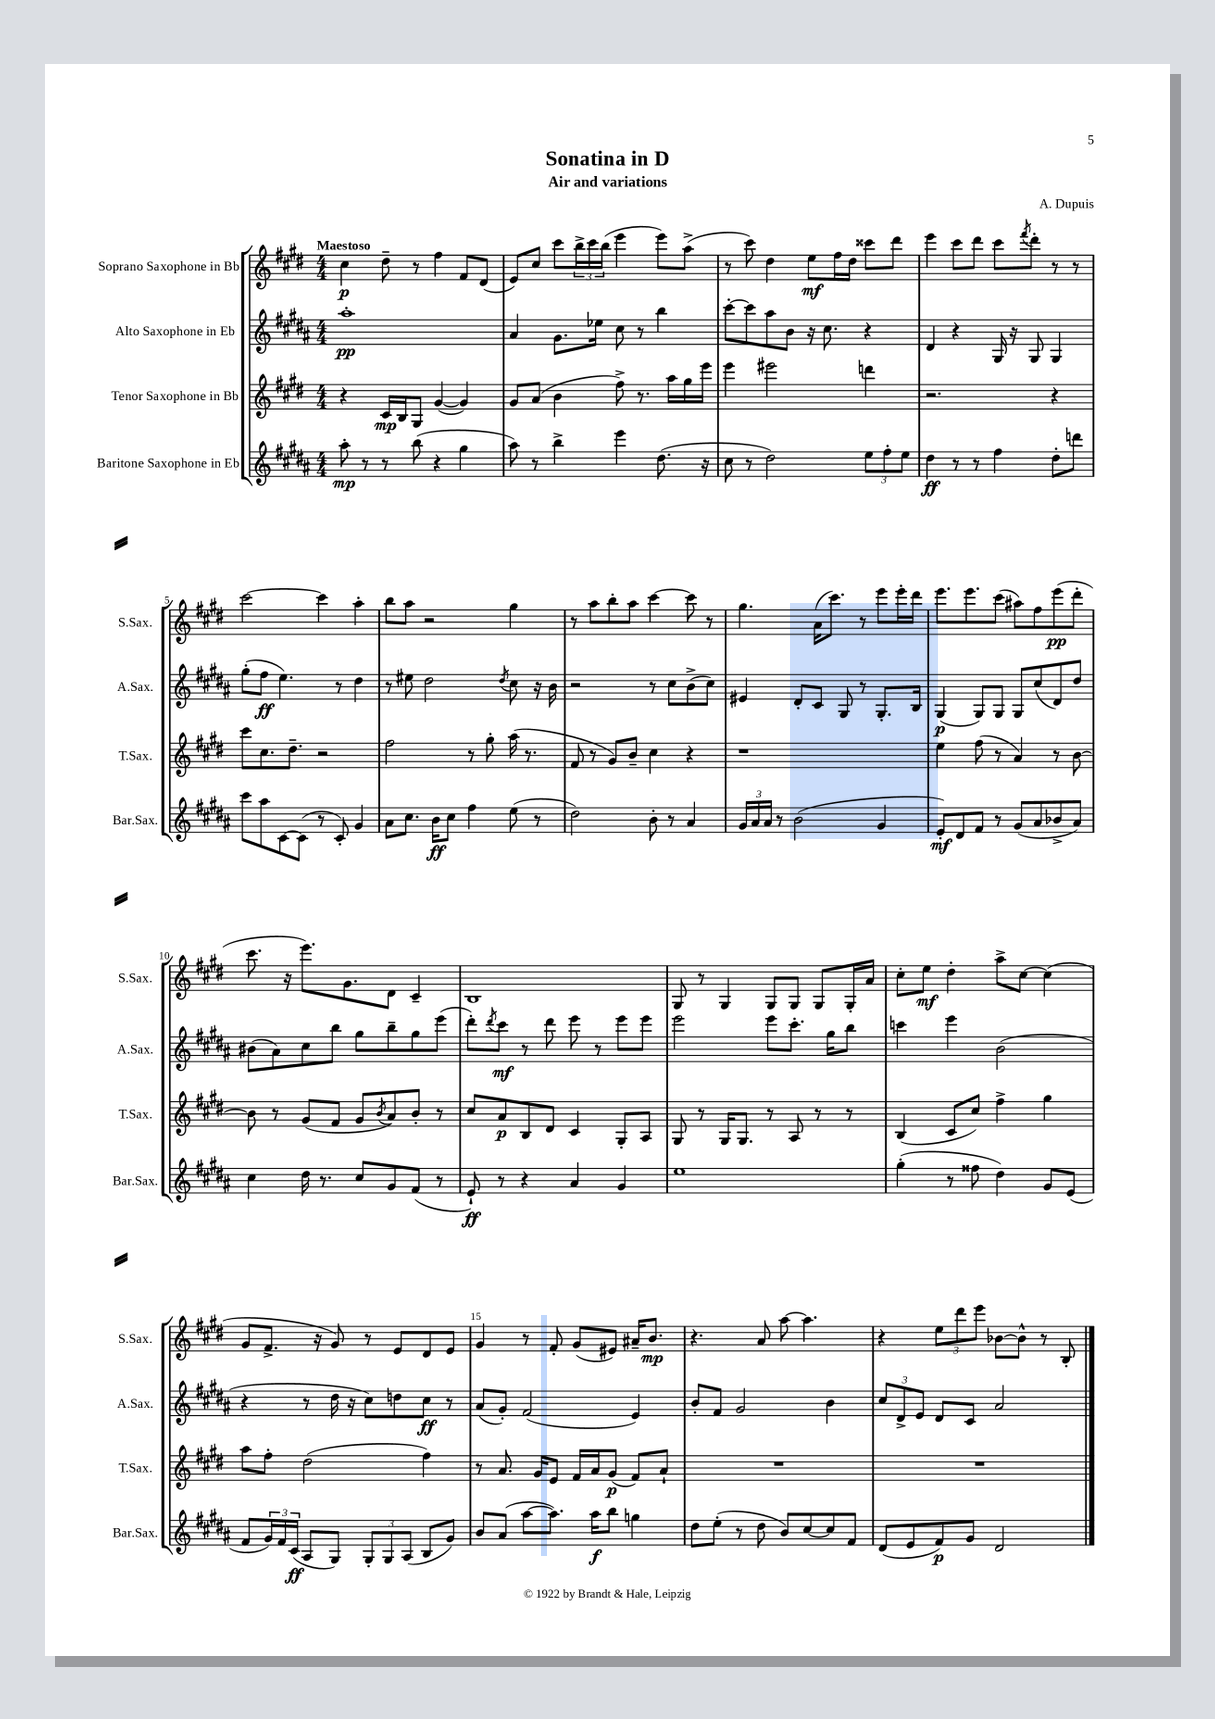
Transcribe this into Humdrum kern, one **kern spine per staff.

**kern	**dynam	**kern	**dynam	**kern	**dynam	**kern	**dynam
*part4	*part4	*part3	*part3	*part2	*part2	*part1	*part1
*staff4	*staff4	*staff3	*staff3	*staff2	*staff2	*staff1	*staff1
*I"Baritone Saxophone in Eb	*	*I"Tenor Saxophone in Bb	*	*I"Alto Saxophone in Eb	*	*I"Soprano Saxophone in Bb	*
*I'Bar.Sax.	*	*I'T.Sax.	*	*I'A.Sax.	*	*I'S.Sax.	*
*clefG2	*	*clefG2	*	*clefG2	*	*clefG2	*
*k[f#c#g#d#a#]	*	*k[f#c#g#d#]	*	*k[f#c#g#d#a#]	*	*k[f#c#g#d#]	*
*M4/4	*	*M4/4	*	*M4/4	*	*M4/4	*
=1	=1	=1	=1	=1	=1	=1	=1
!	!	!	!	!	!	!LO:TX:a:B:t=Maestoso	!
8aa#'\	mp	4r	.	1aa#'	pp	4cc#\	p
8r	.	.	.	.	.	.	.
8r	.	16c#/LL	mp	.	.	8dd#~\	.
.	.	16B/J	.	.	.	.	.
(8bb\	.	8G#/J	.	.	.	8r	.
4r	.	([4g#/	.	.	.	4ff#\	.
4gg#\	.	4g#/])	.	.	.	8f#/L	.
.	.	.	.	.	.	(8d#/J	.
=2	=2	=2	=2	=2	=2	=2	=2
8aa#\)	.	8g#/L	.	4a#/	.	8e/L)	.
8r	.	(8a/J	.	.	.	8cc#/J	.
4bb^\	.	4b\	.	8.g#\L	.	8ccc#\L	.
.	.	.	.	.	.	24bb^\L	.
.	.	.	.	.	.	24ccc#\	.
.	.	.	.	16ee-X\Jk	.	.	.
.	.	.	.	.	.	(24bb\JJ	.
4eee\	.	8ff#^\)	.	8cc#\	.	4eee\	.
.	.	8.r	.	8r	.	.	.
(8.dd#\	.	.	.	4bb\	.	8eee\L)	.
.	.	16aa\LL	.	.	.	.	.
.	.	16gg#\	.	.	.	(8aa^\J	.
16r	.	16eee\JJ	.	.	.	.	.
=3	=3	=3	=3	=3	=3	=3	=3
8cc#\	.	4eee\	.	[8ccc#'\L	.	8r	.
8r	.	.	.	8ccc#\]	.	8ccc#\)	.
2dd#\)	.	2eee#X\	.	8aa#\	.	4dd#\	.
.	.	.	.	8b\J	.	.	.
.	.	.	.	16r	.	8ee\L	mf
.	.	.	.	8.cc#\	.	.	.
.	.	.	.	.	.	16ff#\L	.
.	.	.	.	.	.	16dd#\JJ	.
12ee\L	.	4dddn\	.	4r	.	8ccc##X\L	.
12ff#'\	.	.	.	.	.	.	.
.	.	.	.	.	.	8ddd#\J	.
12ee\J	.	.	.	.	.	.	.
=4	=4	=4	=4	=4	=4	=4	=4
4dd#\	ff	2.r	.	4d#/	.	4eee\	.
8r	.	.	.	4r	.	8ccc#\L	.
8r	.	.	.	.	.	8ddd#\J	.
4ff#\	.	.	.	16G#/	.	8ccc#\L	.
.	.	.	.	16r	.	.	.
.	.	.	.	.	.	8qfff#/	.
.	.	.	.	8G#/	.	8ddd#'\J	.
8dd#'\L	.	4r	.	4G#/	.	8r	.
8dddn\J	.	.	.	.	.	8r	.
!!LO:LB:g=z
=5	=5	=5	=5	=5	=5	=5	=5
8ccc#\L	.	8ccc#\L	.	(8gg#'\L	.	[2ccc#\	.
8aa#\	.	8.cc#\	.	8ff#\J	ff	.	.
[8c#\	.	.	.	4.ee\)	.	.	.
.	.	8.dd#~\J	.	.	.	.	.
(8c#\J]	.	.	.	.	.	.	.
8r	.	2r	.	.	.	4ccc#\]	.
8c#'/)	.	.	.	8r	.	.	.
4g#/	.	.	.	4dd#\	.	4aa'\	.
=6	=6	=6	=6	=6	=6	=6	=6
8a#\L	.	2ff#\	.	8r	.	8bb\L	.
8.cc#\J	.	.	.	8ee#X\	.	8aa\J	.
.	.	.	.	2dd#\	.	2r	.
16b\KL	ff	.	.	.	.	.	.
8cc#\J	.	.	.	.	.	.	.
4ff#\	.	8r	.	.	.	.	.
.	.	8gg#'\	.	.	.	.	.
.	.	.	.	8qdd#/	.	.	.
(8ee\	.	(16aa\	.	8cc#\	.	4gg#\	.
.	.	8.r	.	.	.	.	.
8r	.	.	.	16r	.	.	.
.	.	.	.	16b\	.	.	.
=7	=7	=7	=7	=7	=7	=7	=7
2dd#\)	.	8f#/	.	2r	.	8r	.
.	.	8r	.	.	.	8aa\L	.
.	.	8g#/L)	.	.	.	8bb'\	.
.	.	8b~/J	.	.	.	8aa\J	.
8b'\	.	4cc#\	.	8r	.	[4ccc#\	.
8r	.	.	.	8cc#\L	.	.	.
4a#/	.	4r	.	(8b^\	.	8ccc#\]	.
.	.	.	.	8cc#\J)	.	8r	.
=8	=8	=8	=8	=8	=8	=8	=8
24g#/LL	.	1r	.	4e#X/	.	4.gg#\	.
24a#/	.	.	.	.	.	.	.
24a#/JJ	.	.	.	.	.	.	.
8r	.	.	.	.	.	.	.
(2b\	.	.	.	8d#'/L	.	.	.
.	.	.	.	8c#/J	.	(16a\KL	.
.	.	.	.	.	.	8.ccc#\J)	.
.	.	.	.	8G#/	.	.	.
.	.	.	.	8r	.	8r	.
4g#/	.	.	.	8.G#'/L	.	8eee\L	.
.	.	.	.	.	.	16eee'\L	.
.	.	.	.	16B/Jk	.	16ddd#\JJ	.
=9	=9	=9	=9	=9	=9	=9	=9
8e'/L)	mf	4ee\	.	(4G#/	p	8.eee\L	.
8d#/	.	.	.	.	.	.	.
.	.	.	.	.	.	8.eee\	.
8f#/J	.	(8ff#\	.	8G#/L)	.	.	.
8r	.	8r	.	8G#/J	.	(8ccc#\J	.
(8g#/L	.	4a/)	.	8G#/L	.	8aa#X\L)	.
8a#/	.	.	.	(8cc#/	.	8ff#\	.
8b-X^/	.	8r	.	8d#/)	.	(8eee\	pp
8a#/J)	.	[8b\	.	8dd#/J	.	8ddd#'\J	.
!!LO:LB:g=z
=10	=10	=10	=10	=10	=10	=10	=10
4cc#\	.	8b\]	.	(8b#X\L	.	8.ccc#\	.
.	.	8r	.	8a#\)	.	.	.
.	.	.	.	.	.	16r	.
16dd#\	.	(8g#/L	.	8cc#\	.	8.eee\L)	.
8.r	.	.	.	.	.	.	.
.	.	8f#/J	.	8bb\J	.	.	.
.	.	.	.	.	.	8.g#\	.
8cc#/L	.	8g#/L	.	8gg#\L	.	.	.
.	.	8qb/	.	.	.	.	.
8g#/	.	8a/)	.	8bb~\	.	8d#\J	.
(8f#/J	.	8b'/J	.	8gg#\	.	4c#~/	.
8r	.	8r	.	(8eee\J	.	.	.
=11	=11	=11	=11	=11	=11	=11	=11
8e`/)	ff	8cc#/L	.	8ddd#'\L)	.	1B	.
.	.	.	.	8qddd#/	.	.	.
8r	.	8a/	p	8ccc#\J	mf	.	.
4r	.	8B/	.	8r	.	.	.
.	.	8d#/J	.	8ddd#\	.	.	.
4a#/	.	4c#/	.	8eee\	.	.	.
.	.	.	.	8r	.	.	.
4g#/	.	8G#'/L	.	8eee\L	.	.	.
.	.	8A/J	.	8eee\J	.	.	.
=12	=12	=12	=12	=12	=12	=12	=12
1ee	.	8G#/	.	2eee\	.	8G#/	.
.	.	8r	.	.	.	8r	.
.	.	16G#/KL	.	.	.	4G#/	.
.	.	8.G#/J	.	.	.	.	.
.	.	8r	.	8eee\L	.	8G#/L	.
.	.	8A/	.	8.ccc#'\J	.	8G#/J	.
.	.	8r	.	.	.	8G#/L	.
.	.	.	.	16gg#\KL	.	.	.
.	.	8r	.	8bb\J	.	16G#'/L	.
.	.	.	.	.	.	16a/JJ	.
=13	=13	=13	=13	=13	=13	=13	=13
(4gg#'\	.	(4B/	.	4cccn\	.	8cc#'\L	.
.	.	.	.	.	.	8ee\J	mf
8r	.	8c#/L	.	4eee\	.	4dd#'\	.
8ff##X\	.	8cc#/J)	.	.	.	.	.
4dd#\)	.	4ff#^\	.	(2b\	.	8aa^\L	.
.	.	.	.	.	.	[8cc#\J	.
8g#/L	.	4gg#\	.	.	.	(4cc#\]	.
(8e/J	.	.	.	.	.	.	.
!!LO:LB:g=z
=14	=14	=14	=14	=14	=14	=14	=14
8f#/L	.	8aa\L	.	4r	.	8g#/L	.
24g#/L)	.	8ff#'\J	.	.	.	8.f#^/J	.
24f#/	.	.	.	.	.	.	.
(24c#/JJ	ff	.	.	.	.	.	.
8A#/L	.	(2dd#\	.	8r	.	.	.
.	.	.	.	.	.	16r	.
8G#/J)	.	.	.	16dd#\	.	8g#/)	.
.	.	.	.	16r	.	.	.
12G#'/L	.	.	.	8cc#\L)	.	8r	.
12G#/	.	.	.	.	.	.	.
.	.	.	.	8ddn\	.	8e/L	.
(12A#/J	.	.	.	.	.	.	.
8B/L	.	4ff#\)	.	8cc#\J	ff	8d#/	.
8g#/J)	.	.	.	8r	.	8e/J	.
=15	=15	=15	=15	=15	=15	=15	=15
8b/L	.	8r	.	(8a#/L	.	4g#/	.
(8a#/J	.	8.a/	.	8g#'/J)	.	.	.
[8aa#\L	.	.	.	(2f#/	.	8r	.
.	.	16g#/KL	.	.	.	.	.
8.aa#\J])	.	8e/J	.	.	.	8f#'/	.
.	.	16f#/LL	.	.	.	(8g#/L	.
16aa#\KL	f	16a/J	.	.	.	.	.
8bb\J	.	(8g#/J	p	.	.	8e#X/J)	.
4ggn\	.	8f#/L)	.	4e/)	.	16a#X~/KL	.
.	.	.	.	.	.	8.b/J	mp
.	.	8a`/J	.	.	.	.	.
=16	=16	=16	=16	=16	=16	=16	=16
8dd#\L	.	1r	.	8b'/L	.	4.r	.
(8ee'\J	.	.	.	8f#/J	.	.	.
8r	.	.	.	2g#/	.	.	.
8dd#\	.	.	.	.	.	8a/	.
8b/L)	.	.	.	.	.	[8aa\	.
[8cc#/	.	.	.	.	.	4.aa\]	.
8cc#/]	.	.	.	4b\	.	.	.
8f#/J	.	.	.	.	.	.	.
=17	=17	=17	=17	=17	=17	=17	=17
(8d#/L	.	1r	.	12cc#/L	.	4r	.
.	.	.	.	12d#^/	.	.	.
8e/	.	.	.	.	.	.	.
.	.	.	.	12e/J	.	.	.
8f#/)	p	.	.	8d#/L	.	12ee\L	.
.	.	.	.	.	.	12ddd#\	.
8g#/J	.	.	.	8c#/J	.	.	.
.	.	.	.	.	.	12eee\J	.
2d#/	.	.	.	2a#/	.	[8b-X\L	.
.	.	.	.	.	.	8b-^^\J]	.
.	.	.	.	.	.	8r	.
.	.	.	.	.	.	8B'/	.
==	==	==	==	==	==	==	==
*-	*-	*-	*-	*-	*-	*-	*-
